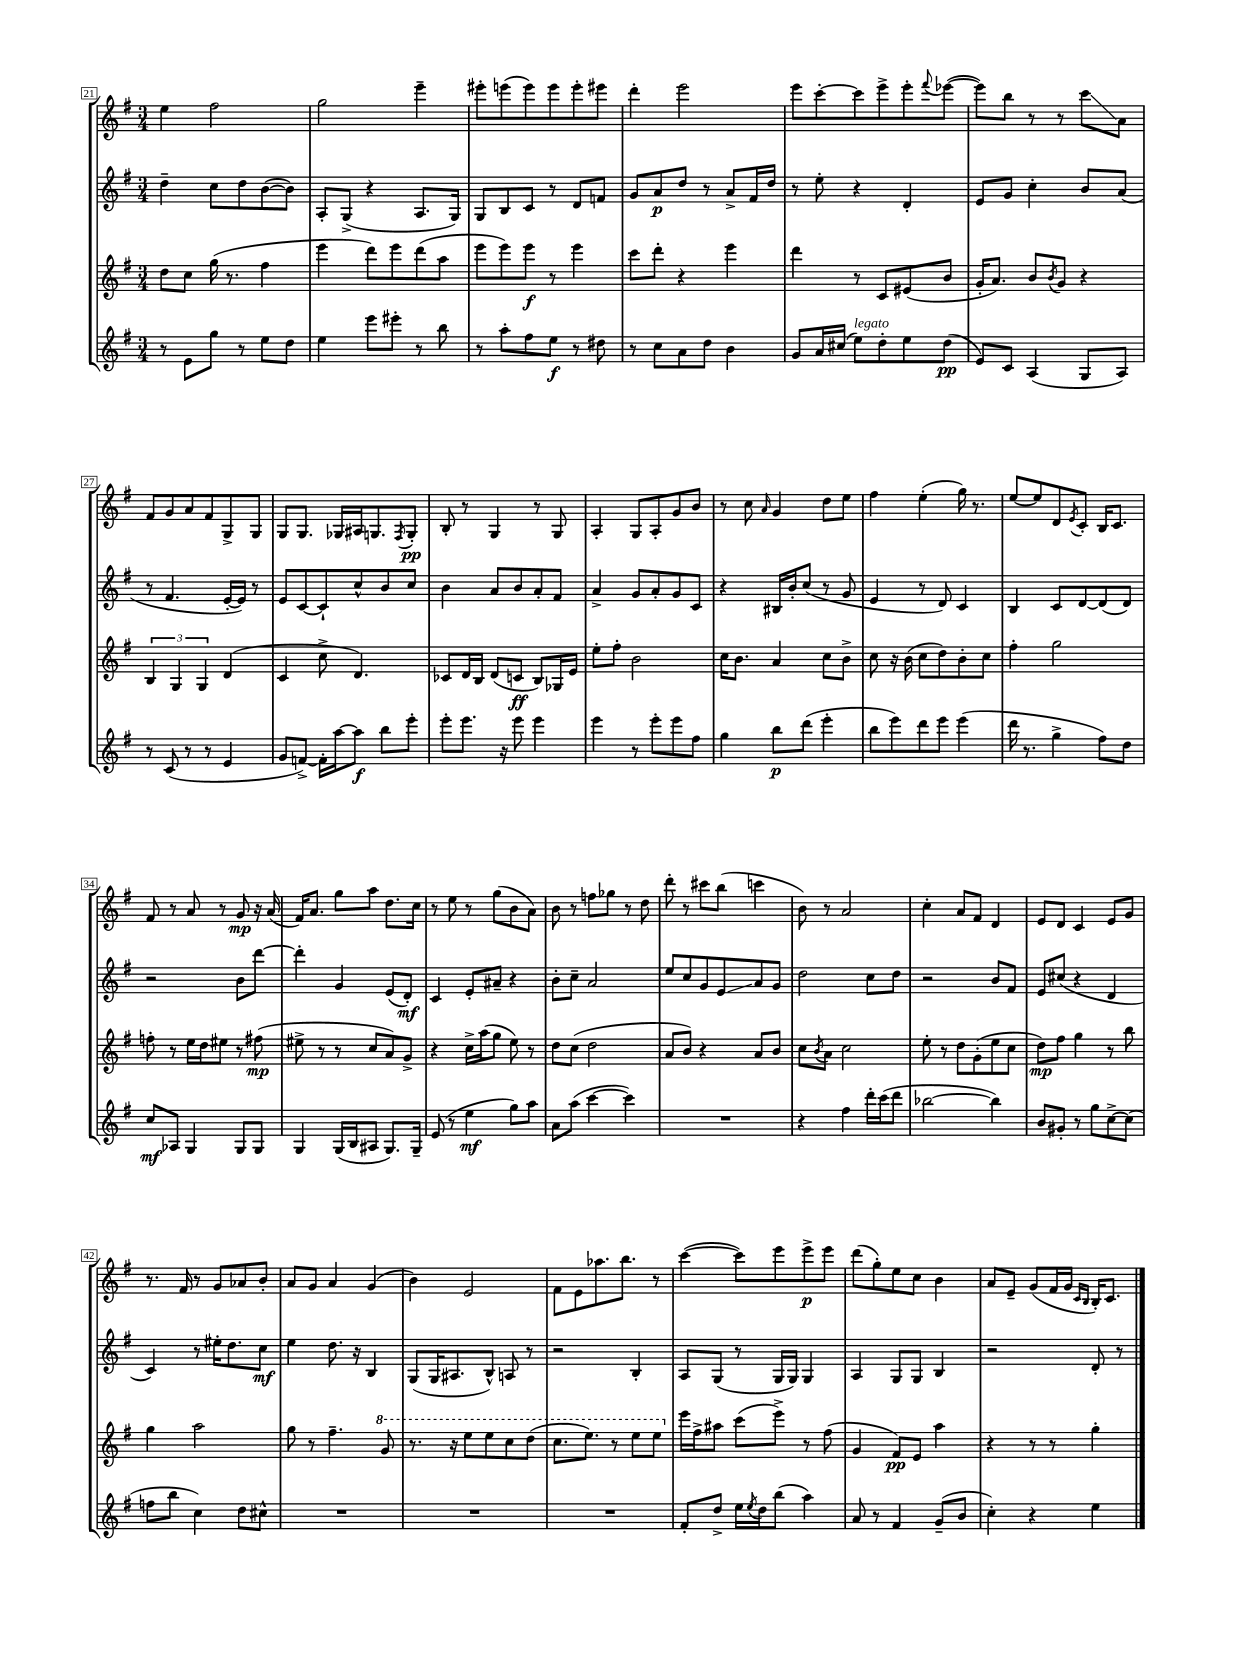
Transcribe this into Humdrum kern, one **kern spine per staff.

**kern	**kern	**kern	**kern
*staff4	*staff3	*staff2	*staff1
*clefG2	*clefG2	*clefG2	*clefG2
*k[f#]	*k[f#]	*k[f#]	*k[f#]
*M3/4	*M3/4	*M3/4	*M3/4
8r	8dd	4dd~	4ee
8e	8cc	.	.
8gg	(16gg	8cc	2ff#
.	8.r	.	.
8r	.	8dd	.
8ee	4ff#	([8b	.
8dd	.	8b])	.
=	=	=	=
4ee	4eee	8A'	2gg
.	.	(8G^	.
8eee	8ddd)	4r	.
8eee#'	8eee	.	.
8r	(8ddd	8.A	4eee~
8bb	8aa	.	.
.	.	16G)	.
=	=	=	=
8r	8eee	8G	8eee#'
8aa'	8eee)	8B	(8eee
8ff#	8eee	8c	8eee)
8ee	8r	8r	8eee
8r	4eee	8d	8eee'
8dd#	.	8f	8eee#
=	=	=	=
8r	8ccc	8g	4ddd'
8cc	8ddd'	8a	.
8a	4r	8dd	2eee
8dd	.	8r	.
4b	4eee	8a^	.
.	.	16f#	.
.	.	16dd	.
=	=	=	=
8g	4ddd	8r	8eee
16a	.	8ee'	[8ccc'
(16cc#	.	.	.
8ee)	8r	4r	8ccc]
8dd'	8c	.	8eee^
8ee	(8e#	4d'	8eee'
.	.	.	8qqfff#
(8dd	8b	.	([8eee-
=	=	=	=
8e)	16g'	8e	8eee-])
.	8.a)	.	.
8c	.	8g	8bb
(4A	8b	4cc'	8r
.	8qb	.	.
.	8g	.	8r
8G	4r	8b	8ccc
8A)	.	(8a	8a
=	=	=	=
8r	6B	8r	8f#
(8c	.	4.f#	8g
.	6G	.	.
8r	.	.	8a
.	6G	.	.
8r	.	.	8f#
4e	(4d	[16e'	8G^
.	.	16e])	.
.	.	8r	8G
=	=	=	=
8g	4c	8e	8G
[8f^)	.	[8c	8.G
16f']	8cc^	8c`]	.
[16aa	.	.	16G-
8aa]	4.d)	8cc^^	16A#
.	.	.	8.G
8bb	.	8b	.
.	.	.	8qF#
8eee'	.	8cc	8G'
=	=	=	=
8eee'	8c-	4b	8B'
8.eee	16d	.	8r
.	16B	.	.
.	(8d	8a	4G
16r	.	.	.
8eee	8c	8b	.
4eee	8B)	8a'	8r
.	16G-	8f#	8G
.	16e	.	.
=	=	=	=
4eee	8ee'	4a^	4A'
.	8ff#'	.	.
8r	2b	8g	8G
8eee'	.	8a'	8A'
8eee	.	8g	8g
8ff#	.	8c	8b
=	=	=	=
4gg	16cc	4r	8r
.	8.b	.	.
.	.	.	8cc
.	.	.	16qqa
8bb	4a	16B#	4g
.	.	16b'	.
(8ddd	.	(8cc	.
4eee'	8cc	8r	8dd
.	8b^	8g	8ee
=	=	=	=
8bb	8cc	4e	4ff#
8eee)	16r	.	.
.	(16b	.	.
8ddd	8cc	8r	(4ee'
8eee	8dd)	8d)	.
(4eee	8b'	4c	16gg)
.	.	.	8.r
.	8cc	.	.
=	=	=	=
16ddd	4ff#'	4B	[8ee
8.r	.	.	.
.	.	.	8ee]
4gg^	2gg	8c	8d
.	.	.	8qe
.	.	[8d	8c'
8ff#)	.	(8d]	16B
.	.	.	8.c
8dd	.	8d)	.
=	=	=	=
8cc	8ff'	2r	8f#
8A-	8r	.	8r
4G	16ee	.	8a
.	16dd	.	.
.	8ee#	.	8r
8G	8r	8b	8g
8G	(8ff#	[8ddd	16r
.	.	.	(16a
=	=	=	=
4G	8ee#^	4ddd']	16f#)
.	.	.	8.a
.	8r	.	.
(16G	8r	4g	8gg
16B	.	.	.
8A#	8cc	.	8aa
8.G)	8a)	(8e	8.dd
.	8g^	8d')	.
16G~	.	.	16cc
=	=	=	=
(8e	4r	4c	8r
8r	.	.	8ee
4ee	16cc^	8e'	8r
.	(16aa	.	.
.	8gg	8a#~	(8gg
8gg)	8ee)	4r	8b
8aa	8r	.	8a)
=	=	=	=
8a	8dd	8b'	8b
(8aa	(8cc	8cc~	8r
[4ccc	2dd	2a	8ff
.	.	.	8gg-
4ccc])	.	.	8r
.	.	.	8dd
=	=	=	=
2.r	8a	8ee	8ddd'
.	8b)	8cc	8r
.	4r	8g	8ccc#
.	.	8e	(8bb
.	8a	8a	4ccc
.	8b	8g	.
=	=	=	=
4r	8cc	2dd	8b)
.	8qb	.	.
.	8a	.	8r
4ff#	2cc	.	2a
16ddd'	.	8cc	.
(16ccc	.	.	.
8ddd	.	8dd	.
=	=	=	=
[2bb-	8ee'	2r	4cc'
.	8r	.	.
.	8dd	.	8a
.	(8g'	.	8f#
4bb-])	8ee	8b	4d
.	8cc	8f#	.
=	=	=	=
8b	8dd)	8e	8e
8g#'	8ff#	(8cc#	8d
8r	4gg	4r	4c
8gg	.	.	.
[8cc^	8r	4d	8e
(8cc]	8bb	.	8g
=	=	=	=
8ff	4gg	4c)	8.r
8bb	.	.	.
.	.	.	16f#
4cc)	2aa	8r	8r
.	.	16ee#'	8g
.	.	8.dd	.
8dd	.	.	8a-
8cc#^^	.	8cc	8b'
=	=	=	=
2.r	8gg	4ee	8a
.	8r	.	8g
.	4.ff#~	8.dd	4a
.	.	16r	.
.	.	4B	(4g
.	8gg	.	.
=	=	=	=
2.r	8.r	(8G	4b)
.	.	16G	.
.	16r	8.A#	.
.	8eee	.	2e
.	8eee	8B^^)	.
.	8ccc	8A	.
.	(8ddd	8r	.
=	=	=	=
2.r	8.ccc	2r	8f#
.	.	.	8e
.	8.eee)	.	.
.	.	.	8.aa-
.	8r	.	.
.	.	.	8.bb
.	8eee	4B'	.
.	8eee	.	8r
=	=	=	=
8f#'	16eee	8A	([4ccc
.	16ff#^	.	.
8dd^	8aa#	(8G	.
16ee	(8ccc	8r	8ccc])
8qee	.	.	.
16dd	.	.	.
(8bb	8eee^)	16G	8eee
.	.	16G)	.
4aa)	8r	4G	8eee^
.	(8ff#	.	8eee
=	=	=	=
8a	4g	4A	(8ddd
8r	.	.	8gg')
4f#	8f#)	8G	8ee
.	8e	8G	8cc
(8g~	4aa	4B	4b
8b	.	.	.
=	=	=	=
4cc')	4r	2r	8a
.	.	.	8e~
4r	8r	.	(8g
.	8r	.	16f#
.	.	.	16g
.	.	.	16qqc
.	.	.	16qqB
4ee	4gg'	8d'	16B')
.	.	.	8.c
.	.	8r	.
==	==	==	==
*-	*-	*-	*-
